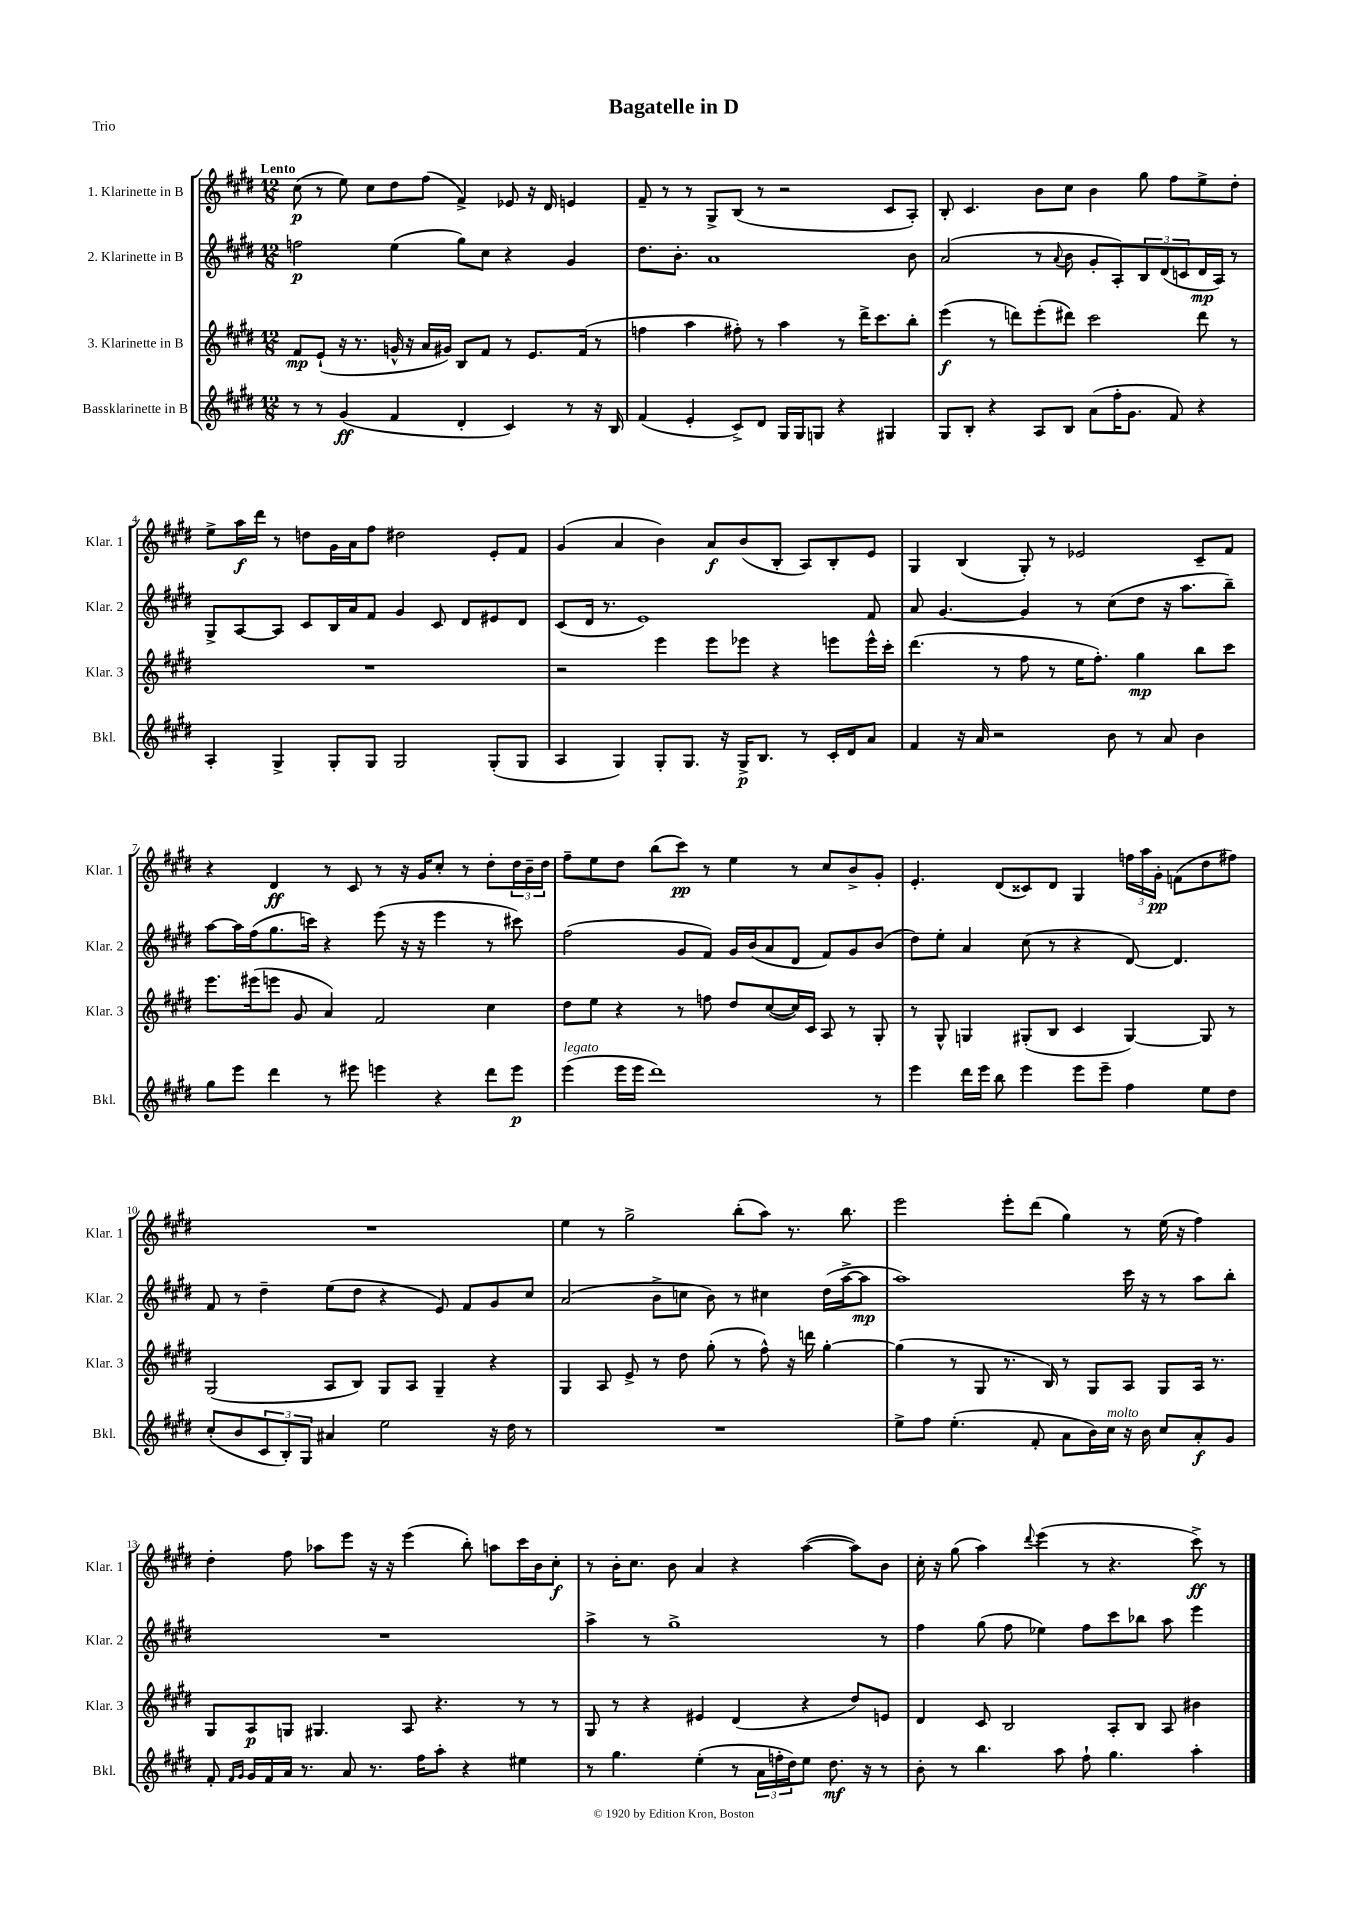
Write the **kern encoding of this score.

**kern	**dynam	**kern	**dynam	**kern	**dynam	**kern	**dynam
*part4	*part4	*part3	*part3	*part2	*part2	*part1	*part1
*staff4	*staff4	*staff3	*staff3	*staff2	*staff2	*staff1	*staff1
*I"Bassklarinette in B	*	*I"3. Klarinette in B	*	*I"2. Klarinette in B	*	*I"1. Klarinette in B	*
*I'Bkl.	*	*I'Klar. 3	*	*I'Klar. 2	*	*I'Klar. 1	*
*clefG2	*	*clefG2	*	*clefG2	*	*clefG2	*
*k[f#c#g#d#]	*	*k[f#c#g#d#]	*	*k[f#c#g#d#]	*	*k[f#c#g#d#]	*
*M12/8	*	*M12/8	*	*M12/8	*	*M12/8	*
=1	=1	=1	=1	=1	=1	=1	=1
!	!	!	!	!	!	!LO:TX:a:B:t=Lento	!
8r	.	8f#/L	mp	2ffn\	p	(8cc#\	p
8r	.	(8e`/J	.	.	.	8r	.
(4g#/	ff	16r	.	.	.	8ee\)	.
.	.	8.r	.	.	.	.	.
.	.	.	.	.	.	8cc#\L	.
4f#/	.	16gn^^/	.	(4ee\	.	8dd#\	.
.	.	16r	.	.	.	.	.
.	.	16a/LL	.	.	.	(8ff#\J	.
.	.	16g#X/JJ)	.	.	.	.	.
4d#'/	.	8B/L	.	8gg#\L)	.	4f#^/)	.
.	.	8f#/J	.	8cc#\J	.	.	.
4c#/)	.	8r	.	4r	.	8e-X/	.
.	.	8.e/L	.	.	.	16r	.
.	.	.	.	.	.	16d#/	.
8r	.	.	.	4g#/	.	4en/	.
.	.	(16f#/Jk	.	.	.	.	.
16r	.	8r	.	.	.	.	.
16B/	.	.	.	.	.	.	.
=2	=2	=2	=2	=2	=2	=2	=2
(4f#/	.	4ffn\	.	8.dd#\L	.	8f#~/	.
.	.	.	.	.	.	8r	.
.	.	.	.	8.b'\J	.	.	.
4e'/	.	4aa\	.	.	.	8r	.
.	.	.	.	1a	.	8G#^/L	.
8c#^/L)	.	8ff#X'\)	.	.	.	(8B/J	.
8d#/J	.	8r	.	.	.	8r	.
16G#/LL	.	4aa\	.	.	.	2r	.
16G#/J	.	.	.	.	.	.	.
8Gn/J	.	.	.	.	.	.	.
4r	.	8r	.	.	.	.	.
.	.	16ddd#^\KL	.	.	.	.	.
.	.	8.ccc#\	.	.	.	.	.
4G#X/	.	.	.	.	.	8c#/L	.
.	.	8bb'\J	.	8b\	.	8A'/J)	.
=3	=3	=3	=3	=3	=3	=3	=3
8G#/L	.	(4eee\	f	(2a/	.	8B'/	.
8B'/J	.	.	.	.	.	4.c#/	.
4r	.	8r	.	.	.	.	.
.	.	8dddn\L)	.	.	.	.	.
8A/L	.	(8eee'\	.	8r	.	8b\L	.
.	.	.	.	8qqa/	.	.	.
8B/J	.	8ddd#X\J)	.	8b\	.	8cc#\J	.
(8a\L	.	2ccc#\	.	8g#'/L	.	4b\	.
16ff#'\K	.	.	.	8A'/)	.	.	.
8.g#\J	.	.	.	.	.	.	.
.	.	.	.	12B/	.	8gg#\	.
.	.	.	.	(12d#/	.	.	.
8f#/)	.	.	.	.	.	8ff#\L	.
.	.	.	.	12cn/	.	.	.
4r	.	8ddd#\	.	16d#/L	mp	8ee^\	.
.	.	.	.	16A/JJ)	.	.	.
.	.	8r	.	8r	.	8dd#'\J	.
!!LO:LB:g=z
=4	=4	=4	=4	=4	=4	=4	=4
4A'/	.	1.r	.	8G#^/L	.	8ee^\L	.
.	.	.	.	[8A/	.	16aa\L	f
.	.	.	.	.	.	16ddd#\JJ	.
4G#^/	.	.	.	8A/J]	.	8r	.
.	.	.	.	8c#/L	.	8ddn\L	.
8G#'/L	.	.	.	16B/L	.	16g#\L	.
.	.	.	.	16a/J	.	16a\J	.
8G#/J	.	.	.	8f#/J	.	8ff#\J	.
2G#/	.	.	.	4g#/	.	2dd#X\	.
.	.	.	.	8c#/	.	.	.
.	.	.	.	8d#/L	.	.	.
(8G#'/L	.	.	.	8e#X/	.	8e'/L	.
8G#/J	.	.	.	8d#/J	.	8f#/J	.
=5	=5	=5	=5	=5	=5	=5	=5
4A/	.	2r	.	(8c#/L	.	(4g#/	.
.	.	.	.	16d#/Jk	.	.	.
.	.	.	.	8.r	.	.	.
4G#/)	.	.	.	.	.	4a/	.
.	.	.	.	1e)	.	.	.
8G#'/L	.	4eee\	.	.	.	4b\)	.
8.G#/J	.	.	.	.	.	.	.
.	.	8eee\L	.	.	.	8a/L	f
16r	.	.	.	.	.	.	.
16G#^/KL	p	8eee-X\J	.	.	.	(8b/	.
8.B/J	.	.	.	.	.	.	.
.	.	4r	.	.	.	8B'/J	.
8r	.	.	.	.	.	8A/L)	.
16c#'/LL	.	8eeen\L	.	.	.	8B'/	.
16d#/J	.	.	.	.	.	.	.
8a/J	.	16eee^^\L	.	8f#/	.	8e/J	.
.	.	16ccc#'\JJ	.	.	.	.	.
=6	=6	=6	=6	=6	=6	=6	=6
4f#/	.	(4.ddd#\	.	8a/	.	4G#/	.
.	.	.	.	[4.g#/	.	.	.
16r	.	.	.	.	.	(4B/	.
16a/	.	.	.	.	.	.	.
2r	.	8r	.	.	.	.	.
.	.	8ff#\	.	4g#/]	.	8G#'/)	.
.	.	8r	.	.	.	8r	.
.	.	16ee\KL	.	8r	.	2e-X/	.
.	.	8.ff#'\J)	.	.	.	.	.
8b\	.	.	.	(8cc#\L	.	.	.
8r	.	4gg#\	mp	8dd#\J	.	.	.
8a/	.	.	.	16r	.	.	.
.	.	.	.	8.aa\L	.	.	.
4b\	.	8bb\L	.	.	.	8c#~/L	.
.	.	8ccc#\J	.	8bb~\J)	.	8f#/J	.
!!LO:LB:g=z
=7	=7	=7	=7	=7	=7	=7	=7
8gg#\L	.	8.eee\L	.	[8aa\L	.	4r	.
8eee\J	.	.	.	16aa\L]	.	.	.
.	.	(16eee#X\k	.	(16ff#\J	.	.	.
4ddd#\	.	8eeen\J	.	8.gg#\	.	4d#/	ff
.	.	8g#/	.	.	.	.	.
.	.	.	.	16cccn\Jk)	.	.	.
8r	.	4a/)	.	4r	.	8r	.
8eee#X\	.	.	.	.	.	8c#/	.
4eeen\	.	2f#/	.	(8eee\	.	8r	.
.	.	.	.	16r	.	16r	.
.	.	.	.	16r	.	16g#/KL	.
4r	.	.	.	4eee\	.	8cc#'/J	.
.	.	.	.	.	.	8r	.
8ddd#\L	.	4cc#\	.	8r	.	8dd#'\L	.
8eee\J	p	.	.	8ccc#X\)	.	24dd#\L	.
.	.	.	.	.	.	24b~\	.
.	.	.	.	.	.	24dd#\JJ	.
=8	=8	=8	=8	=8	=8	=8	=8
!LO:TX:a:i:t=legato	!	!	!	!	!	!	!
(4eee\	.	8dd#\L	.	(2ff#\	.	8ff#~\L	.
.	.	8ee\J	.	.	.	8ee\	.
16eee\LL	.	4r	.	.	.	8dd#\J	.
16eee\JJ	.	.	.	.	.	.	.
1ddd#)	.	.	.	.	.	(8bb\L	.
.	.	8r	.	8g#/L	.	8ccc#\J)	pp
.	.	8ffn\	.	8f#/J)	.	8r	.
.	.	8dd#/L	.	16g#/LL	.	4ee\	.
.	.	.	.	(16b/J	.	.	.
.	.	([8cc#/	.	8a/	.	.	.
.	.	16cc#/L])	.	8d#/J	.	8r	.
.	.	16c#/JJ	.	.	.	.	.
.	.	8A/	.	8f#/L)	.	8cc#/L	.
.	.	8r	.	8g#/	.	8b^/	.
8r	.	8G#'/	.	(8b/J	.	8g#'/J	.
=9	=9	=9	=9	=9	=9	=9	=9
4eee\	.	8r	.	8dd#\L)	.	4.e'/	.
.	.	8G#^^/	.	8ee'\J	.	.	.
16ddd#\LL	.	4Gn/	.	4a/	.	.	.
16eee\JJ	.	.	.	.	.	.	.
8bb\	.	.	.	.	.	(8d#/L	.
4eee\	.	(8G#X'/L	.	(8cc#\	.	8c##X/)	.
.	.	8B/J	.	8r	.	8d#/J	.
8eee\L	.	4c#/	.	4r	.	4G#/	.
8eee~\J	.	.	.	.	.	.	.
4ff#\	.	[4G#/)	.	[8d#/)	.	24ffn\LL	.
.	.	.	.	.	.	24aa\	.
.	.	.	.	.	.	24g#'\JJ	pp
.	.	.	.	4.d#/]	.	(8fn\L	.
8ee\L	.	8G#/]	.	.	.	8dd#\	.
8dd#\J	.	8r	.	.	.	8ff#X\J)	.
!!LO:LB:g=z
=10	=10	=10	=10	=10	=10	=10	=10
(8cc#'/L	.	(2G#/	.	8f#/	.	1.r	.
8b/	.	.	.	8r	.	.	.
12c#/	.	.	.	4dd#~\	.	.	.
12B'/)	.	.	.	.	.	.	.
12G#/J	.	.	.	.	.	.	.
4a#X/	.	8A/L	.	(8ee\L	.	.	.
.	.	8B/J)	.	8dd#\J	.	.	.
2ee\	.	8G#/L	.	4r	.	.	.
.	.	8A/J	.	.	.	.	.
.	.	4G#~/	.	8e/)	.	.	.
.	.	.	.	8f#/L	.	.	.
16r	.	4r	.	8g#/	.	.	.
16dd#\	.	.	.	.	.	.	.
8r	.	.	.	8cc#/J	.	.	.
=11	=11	=11	=11	=11	=11	=11	=11
1.r	.	4G#/	.	(2a/	.	4ee\	.
.	.	8A/	.	.	.	8r	.
.	.	8e^/	.	.	.	2gg#^\	.
.	.	8r	.	8b^\L	.	.	.
.	.	8dd#\	.	8ccn\J	.	.	.
.	.	(8gg#'\	.	8b\)	.	.	.
.	.	8r	.	8r	.	(8bb'\L	.
.	.	8ff#^^\)	.	4cc#X\	.	8aa\J)	.
.	.	16r	.	.	.	8.r	.
.	.	16dddn\	.	.	.	.	.
.	.	[4gg#'\	.	(16dd#\LL	.	.	.
.	.	.	.	[16aa^\J	.	8.bb\	.
.	.	.	.	8aa\J]	mp	.	.
=12	=12	=12	=12	=12	=12	=12	=12
8ee^\L	.	(4gg#\]	.	1aa)	.	2eee\	.
8ff#\J	.	.	.	.	.	.	.
(4.ee'\	.	8r	.	.	.	.	.
.	.	8G#/	.	.	.	.	.
.	.	8.r	.	.	.	8eee'\L	.
8f#'/	.	.	.	.	.	(8ddd#\J	.
.	.	16B/)	.	.	.	.	.
8a\L	.	8r	.	.	.	4gg#\)	.
16b\L)	.	8G#/L	.	.	.	.	.
!LO:TX:a:i:t=molto	!	!	!	!	!	!	!
16cc#\JJ	.	.	.	.	.	.	.
16r	.	8A/J	.	16ccc#\	.	8r	.
16b\	.	.	.	16r	.	.	.
8cc#/L	.	8G#/L	.	8r	.	(16ee\	.
.	.	.	.	.	.	16r	.
8a'/	f	16A/Jk	.	8aa\L	.	4ff#\)	.
.	.	8.r	.	.	.	.	.
8g#/J	.	.	.	8bb'\J	.	.	.
!!LO:LB:g=z
=13	=13	=13	=13	=13	=13	=13	=13
8f#'/	.	8G#/L	.	1.r	.	4dd#'\	.
16qqf#/LL	.	.	.	.	.	.	.
16qqg#/JJ	.	.	.	.	.	.	.
16g#/LL	.	8A/	p	.	.	.	.
16f#/	.	.	.	.	.	.	.
16a/JJ	.	8Gn/J	.	.	.	8ff#\	.
8.r	.	.	.	.	.	.	.
.	.	4.G#X/	.	.	.	8aa-X\L	.
8a/	.	.	.	.	.	8eee\J	.
8.r	.	.	.	.	.	16r	.
.	.	.	.	.	.	16r	.
.	.	8A/	.	.	.	(4eee\	.
16ff#\KL	.	.	.	.	.	.	.
8aa'\J	.	4.r	.	.	.	.	.
4r	.	.	.	.	.	8bb'\)	.
.	.	.	.	.	.	8aan\L	.
4ee#X\	.	8r	.	.	.	16ccc#\L	.
.	.	.	.	.	.	16b\J	.
.	.	8r	.	.	.	8cc#'\J	f
=14	=14	=14	=14	=14	=14	=14	=14
8r	.	8G#/	.	4aa^\	.	8r	.
4.gg#\	.	8r	.	.	.	16b'\KL	.
.	.	.	.	.	.	8.cc#\J	.
.	.	4r	.	8r	.	.	.
.	.	.	.	1gg#^	.	8b\	.
(4ee'\	.	4e#X/	.	.	.	4a/	.
8r	.	(4d#/	.	.	.	4r	.
24a\LL	.	.	.	.	.	.	.
24ffn'\	.	.	.	.	.	.	.
24dd#\J)	.	.	.	.	.	.	.
8ee\J	.	4r	.	.	.	([4aa\	.
8.dd#\	mf	.	.	.	.	.	.
.	.	8dd#/L)	.	.	.	8aa\L])	.
16r	.	.	.	.	.	.	.
8r	.	8en/J	.	8r	.	8b\J	.
=15	=15	=15	=15	=15	=15	=15	=15
8b'\	.	4d#/	.	4ff#\	.	16cc#'\	.
.	.	.	.	.	.	16r	.
8r	.	.	.	.	.	(8gg#\	.
4.bb\	.	8c#/	.	(8gg#\	.	4aa\)	.
.	.	2B/	.	8ff#\	.	.	.
.	.	.	.	.	.	8qqddd#/	.
.	.	.	.	4ee-X\)	.	(4eee\	.
8aa\	.	.	.	.	.	.	.
8ff#`\	.	.	.	8ff#\L	.	8r	.
4.gg#\	.	8A'/L	.	8ccc#\	.	4.r	.
.	.	8B/J	.	8bb-X\J	.	.	.
.	.	8A/	.	8aa\	.	.	.
4aa'\	.	4b#X\	.	4eee\	.	8ccc#^\)	ff
.	.	.	.	.	.	8r	.
==	==	==	==	==	==	==	==
*-	*-	*-	*-	*-	*-	*-	*-
